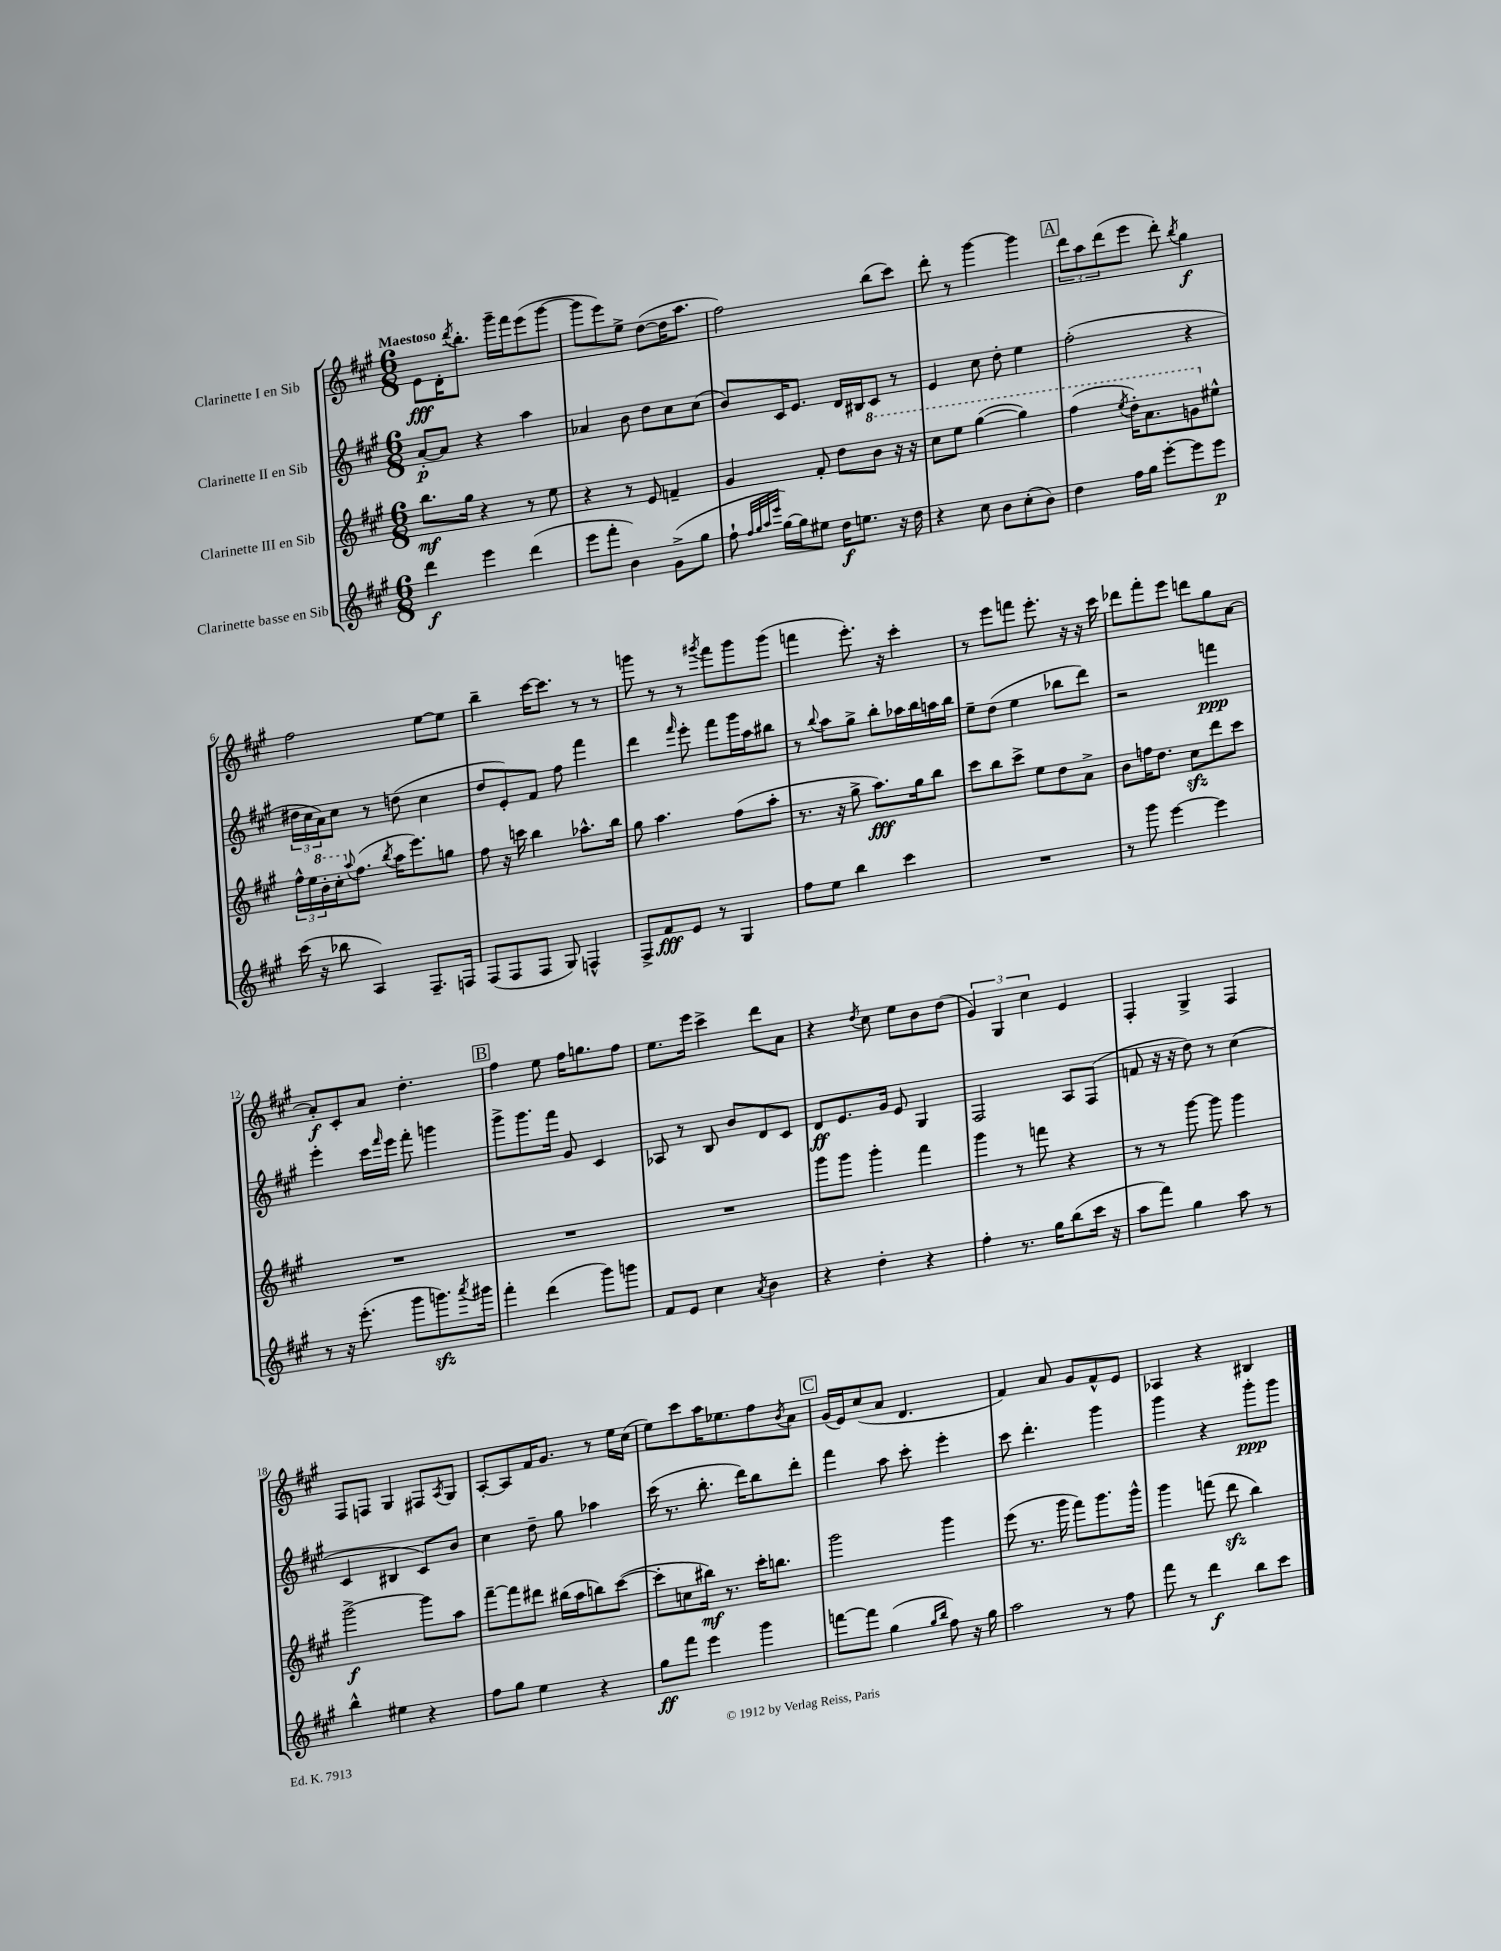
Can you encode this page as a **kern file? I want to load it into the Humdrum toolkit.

**kern	**kern	**kern	**kern
*staff4	*staff3	*staff2	*staff1
*clefG2	*clefG2	*clefG2	*clefG2
*k[f#c#g#]	*k[f#c#g#]	*k[f#c#g#]	*k[f#c#g#]
*M6/8	*M6/8	*M6/8	*M6/8
4ddd\	8.bb\L	[8a'/L	8e\L
.	.	8a/]J	16d'\K
.	.	.	8qddd/
.	16gg#\Jk	.	8.bb'\J
4eee\	4r	4r	.
.	.	.	16ggg#~\LL
.	.	.	16fff#\J
(4ddd\	8r	4aa\	(8eee\
.	8ee\	.	[8ggg#\J
=	=	=	=
8eee\L	4r	4a-/	8ggg#\]L
8fff#'\J	.	.	8eee\)
4b\)	8r	8b\	8ee^\J
.	8e/	8dd\L	([8dd\L
(8g#^\L	4f~/	8cc#\	16dd\]K
.	.	.	8.aa\J
8gg#\J	.	(8cc#\J	.
=	=	=	=
8ff#`\	4g#/	8b/L)	2ff#\)
32qqff#/LLL	.	.	.
32qqgg#/	.	.	.
32qqaa/	.	.	.
32qqeee/JJJ	.	.	.
[16gg#\LL)	.	16c#/K	.
16gg#\]J	.	8.e/J	.
8ee#\J	8f#'/	.	.
16dd\LK	8dd\L	16d/LL	.
8.ee\J	.	16B#/J	.
.	8bb\J	8c#/J	(8bb\L
16r	16r	8r	8ccc#\J)
16dd\	16r	.	.
=	=	=	=
4r	8ccc#\L	4e/	8ddd'\
.	8eee\J	.	8r
8cc#\	([4ggg#\	8cc#\	[4ggg#\
8b\L	.	8dd'\	.
(8cc#'\	4ggg#\])	4ee\	4ggg#\]
8b\J)	.	.	.
=	=	=	=
4dd\	(4fff#\	(2ff#'\	12ddd\L
.	.	.	12aa\
.	.	.	(12ddd\
.	8qeee/	.	.
16ff#\LL	16ddd'\LK)	.	8eee\J
16gg#\JJ	8.aa\	.	.
[8eee'\L	.	.	8ddd'\)
.	.	.	8qbb/
8eee\]	8gg\	4r	4gg#\
8eee\J	8ee#^^\J	.	.
=	=	=	=
(16ccc#\	24ff#^^\LL	24dd#\LL	2ff#\
.	24ee\	24cc#\	.
16r	.	.	.
.	24bb'\	24a\J)	.
8bb-\	16ccc#'\J	8cc#\J	.
.	8qqaa/	.	.
.	(8.ff#\J	.	.
4A/)	.	8r	.
.	8qbb/	.	.
.	16aa\LK	(8dd\	.
.	8.eee\)	.	.
8.F#~/L	.	4cc#\	[8ee\L
.	8gg\J	.	8ee\]J
16F/Jk	.	.	.
=	=	=	=
(8F#/L	8ff#\	8dd/L	4bb~\
8F#/	16r	8e'/)	.
.	16ccc\	.	.
8F#/J	4bb\	8f#/J	[16ccc#\LK
.	.	.	8.ccc#\]J
8G#/)	.	8ff#\	.
4F^^/	8.aa-^^\L	4fff#\	8r
.	.	.	8r
.	16bb\Jk	.	.
=	=	=	=
8F#^/L	8gg#\	4ddd\	8ggg\
8f#/	4.aa\	.	8r
.	.	16qqfff#/	.
8e/J	.	8eee'\	8r
.	.	.	8qggg#/
8r	.	8fff#\L	8fff#\L
4G#/	(8ff#\L	16ggg#\L	8ggg#\
.	.	16aa\J	.
.	8aa'\J	8bb#\J	(8ggg#\J
=	=	=	=
8ff#\L	8.r	8r	4fff\
.	.	8qqbb/	.
8ee\J	.	8aa\L	.
.	16r	.	.
4bb\	8gg#^\	8gg#^\J	8.eee'\)
.	8.aa\L)	8bb'\L	.
.	.	.	16r
4ccc#\	.	16aa-\L	4ccc#'\
.	16gg#\k	16bb\	.
.	8bb\J	16aa\	.
.	.	16bb\JJ	.
=	=	=	=
2.r	8ccc#\L	8ee~\L	8r
.	8bb\	(8dd\J	8eee\L
.	8ccc#^\J	4ee\	8fff\J
.	8ee\L	.	8.eee'\
.	8dd\	8bb-\L	.
.	.	.	16r
.	8a^\J	8ddd\J)	16r
.	.	.	16ccc#\
=	=	=	=
8r	8b\L	2r	8ddd-\L
8ggg#\	16ff\K	.	8fff#'\
.	8.dd\J	.	.
[4eee\	.	.	8eee\J
.	8cc#\L	.	8ddd\L
4eee\]	8ddd\	4fff\	8gg#\
.	8ccc#\J	.	[8a\J
=	=	=	=
8r	2.r	4eee'\	8a'/]L
16r	.	.	8c#'/
(8.eee'\	.	.	.
.	.	16ccc#\LL	8a/J
.	.	16qqfff#/	.
.	.	16eee\JJ	.
8ggg#\L	.	8fff#'\	4.dd'\
8.ggg\)	.	4ggg\	.
8qaaa/	.	.	.
16ggg#\Jk	.	.	.
=	=	=	=
4fff#'\	2.r	8ggg#^\L	4ff#\
.	.	8.ggg#\	.
(4ddd\	.	.	8ee\
.	.	16fff#\Jk	.
.	.	8g#/	16ff#\LK
.	.	.	8.gg\
8ggg#\L)	.	4c#/	.
8ggg\J	.	.	8ff#\J
=	=	=	=
8f#/L	2.r	8A-/	8.ee\L
8e/J	.	8r	.
.	.	.	16eee\Jk
4cc#\	.	8B/	4ccc#^\
.	.	8b/L	.
8qa/	.	.	.
4b\	.	8d/	8ddd\L
.	.	8c#/J	8a\J
=	=	=	=
4r	8ggg#\L	8d/L	4r
.	8ggg#\J	8.e/	.
.	.	.	8qdd/
4dd'\	4ggg#'\	.	8cc#\
.	.	16g#/Jk	.
.	.	8e/	8ee\L
4r	4fff#\	4G#/	8b\
.	.	.	(8dd\J
=	=	=	=
4ff#'\	4ggg#\	2F#/	6g#/)
.	.	.	6G#/
8.r	8r	.	.
.	.	.	6cc#\
.	8fff\	.	.
16gg#\LK	.	.	.
(8bb\	4r	8A/L	4e/
16ccc#\Jk	.	(8F#/J	.
16r	.	.	.
=	=	=	=
8aa\L	8r	8f/	4F#'/
8fff#\J)	8r	16r	.
.	.	16r	.
4gg#\	[8ggg#\	8dd\)	4G#^/
.	8ggg#\]	8r	.
8aa\	4ggg#\	(4cc#\	4F#/
8r	.	.	.
=	=	=	=
4bb^^\	[2ggg#^\	4c#/	8F#/L
.	.	.	8F/J
4ee#\	.	4B#/	4G#/
4r	8ggg#\]L	8c#/L)	8F#/L
.	.	.	8qA/
.	8aa\J	8b/J	8G#/J
=	=	=	=
8ff#\L	[8fff#~\L	4cc#\	[8A'/L
8gg#\J	8fff#\]	.	8A/]
4ee\	8ddd#\J	8dd~\	16f#/K
.	.	.	8.g#/J
.	(16bb#\LL	8gg#\	.
.	16aa\J	.	.
4r	8bb\)	4aa-\	8r
.	([8ccc#\J	.	16ee\LL
.	.	.	(16cc#\JJ
=	=	=	=
8gg#\L	8ccc#'\]L	(16ccc#\	8ee\L)
.	.	8.r	.
8fff#\J	8cc\	.	8ccc#\
4eee\	16bb#\Jk)	8.bb'\	16aa\K
.	8.r	.	8.ee-\
.	.	16ddd\LK)	.
4ggg#\	16ccc#'\LK	8bb\	8ff#\
.	8.bb\J	.	.
.	.	.	8qb/
.	.	8ddd'\J	8a\J
=	=	=	=
[8fff\L	2ggg#\	4fff#\	(16g#/LL
.	.	.	16e/J)
8fff\]J	.	.	(8cc#/
(4gg#\	.	8aa\	8a/J
.	.	8ccc#'\	4.d/
16qqgg#/LL	.	.	.
16qqbb/JJ	.	.	.
8ff#\)	4ggg#\	4eee'\	.
16r	.	.	.
16gg#\	.	.	.
=	=	=	=
2aa\	(8eee\	8ccc#\	4f#/)
.	8.r	4.ddd'\	.
.	.	.	8a/
.	16ggg#\	.	.
.	8fff#\L)	.	8g#/L
8r	8.ggg#\	4ggg#\	8f#^^/
8ff#\	.	.	8e/J
.	16ggg#^^\Jk	.	.
=	=	=	=
8fff#\	4ggg#\	4ggg#\	4A-/
8r	.	.	.
4ddd\	(8fff\	4r	4r
.	8ddd\	.	.
8bb\L	4bb\)	8ggg#'\L	4B#/
8ccc#\J	.	8ggg#\J	.
==	==	==	==
*-	*-	*-	*-
